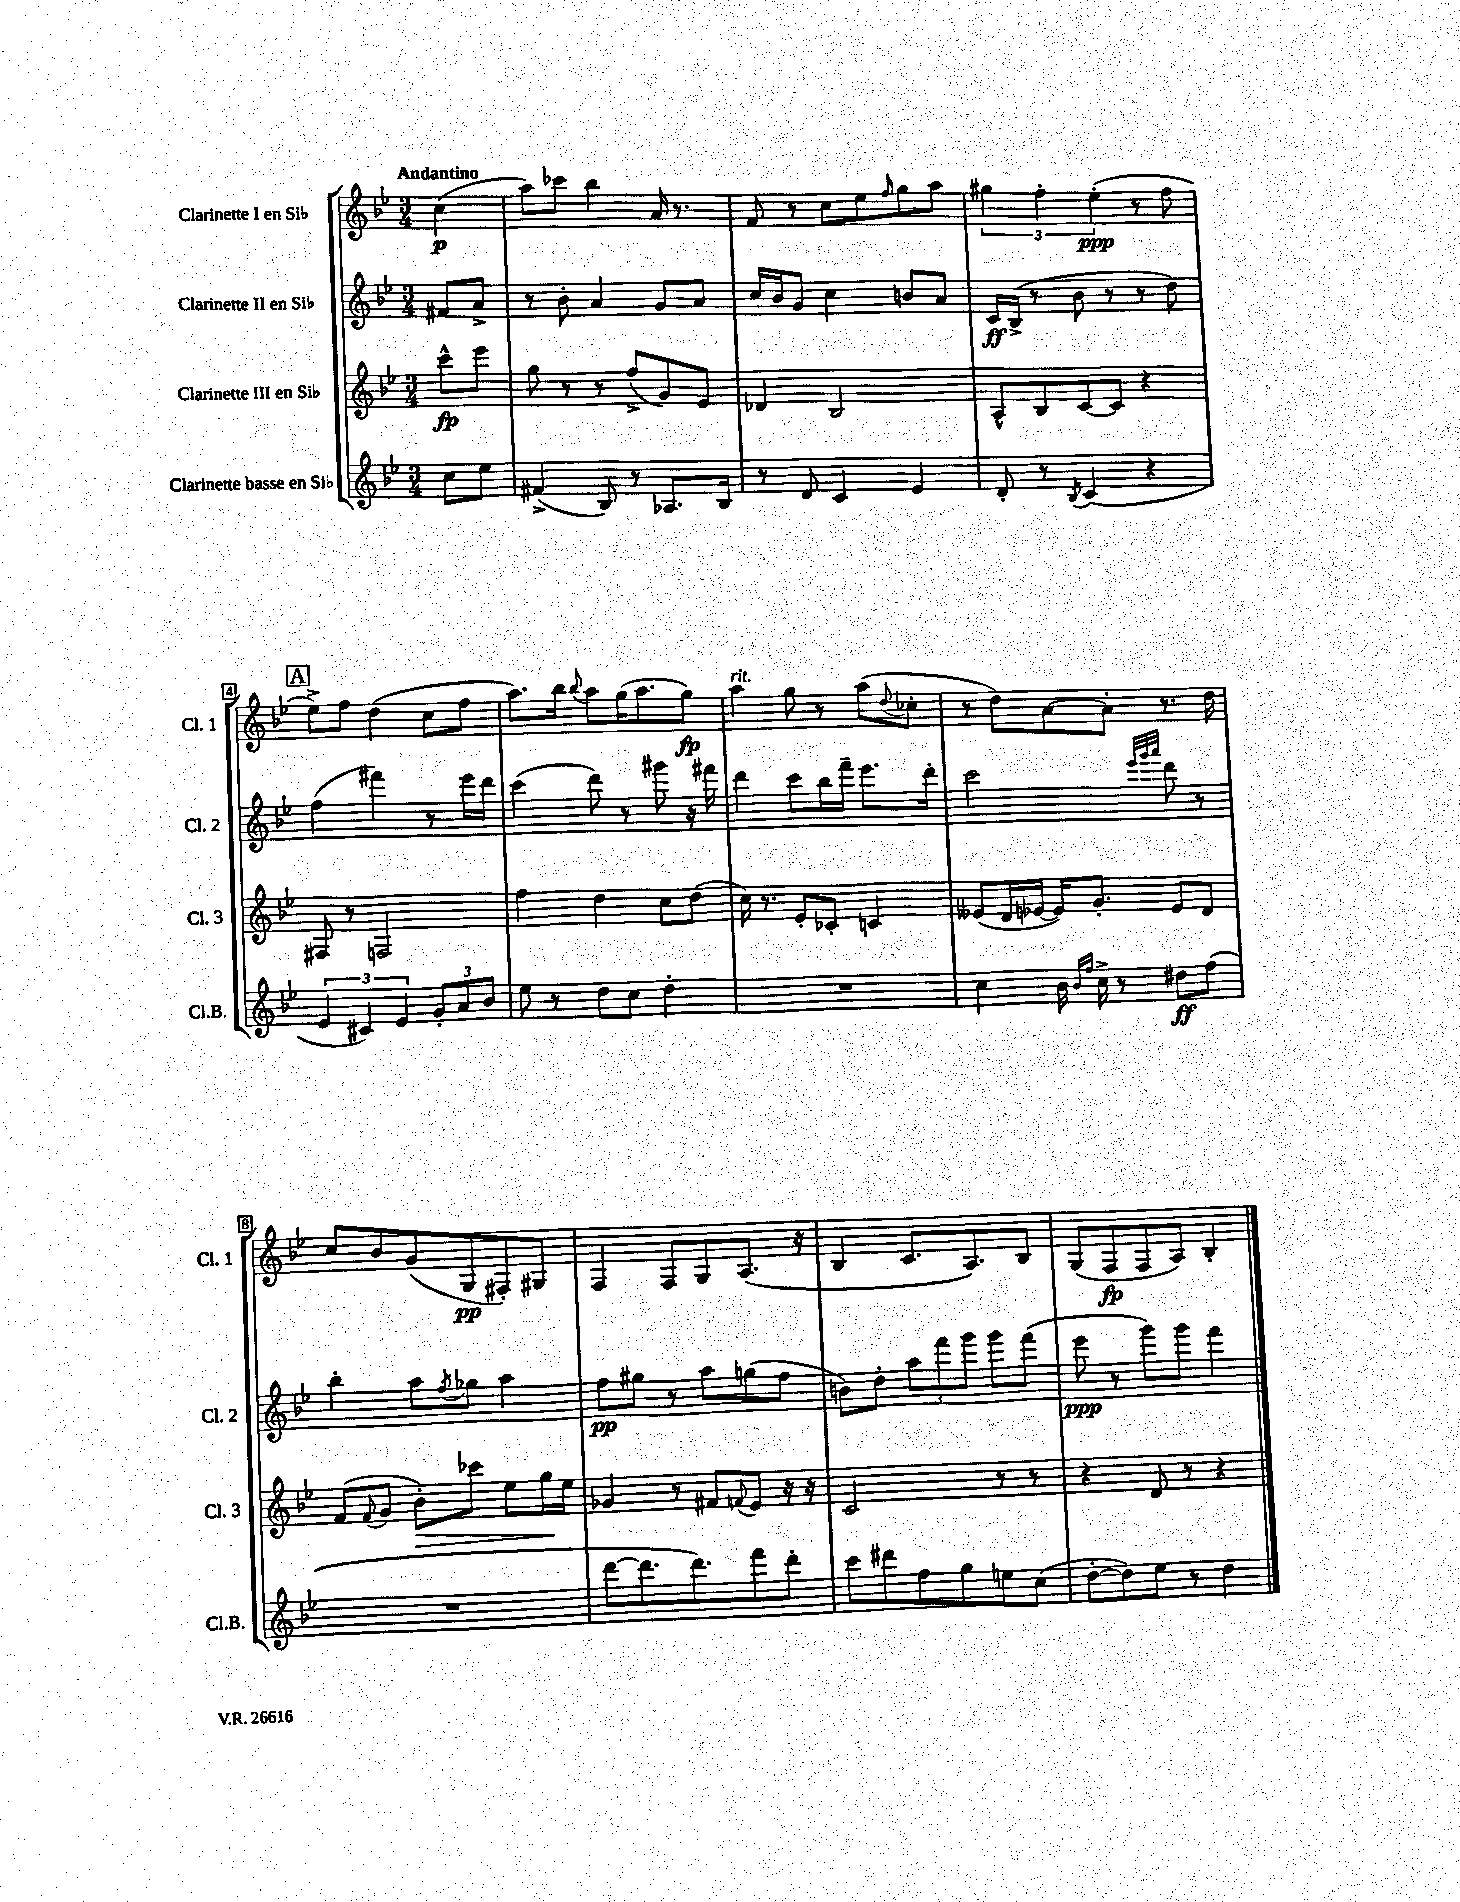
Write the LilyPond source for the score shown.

<<
\new StaffGroup <<
\new Staff = "s0" \with { instrumentName = "Clarinette I en Sib" shortInstrumentName = "Cl. 1" } {
    \clef treble \key bes \major \numericTimeSignature \time 3/4 \partial 4 \tempo "Andantino"
    c''4\p( |
    a''8) ces'''8 bes''4 a'16 r8. |
    f'8 r8 c''8 ees''8 \grace { f''16 } g''8 a''8 |
    \tuplet 3/2 { gis''4 f''4-. ees''4-.\ppp( } r8 f''8 |
    \mark \markup { \box "A" } ees''8->) f''8 d''4( c''8 f''8 |
    a''8.) bes''16 \appoggiatura { bes''8 } a''8 g''16( a''8. g''8\fp) |
    a''4^\markup { \italic "rit." } g''8 r8 a''8( \appoggiatura { d''8 } ces''8-. |
    r8 d''8) a'8~ a'8-. r8. d''16 |
    c''8 bes'8 g'8( g8\pp fis8-.) gis8 |
    f4 f8 g8 a8.( r16 |
    bes4 c'8. a8.) bes8 |
    g8( f8\fp f8 a8) bes4-. \bar "|." |
}
\new Staff = "s1" \with { instrumentName = "Clarinette II en Sib" shortInstrumentName = "Cl. 2" } {
    \clef treble \key bes \major \numericTimeSignature \time 3/4 \partial 4
    fis'8 a'8-> |
    r8 bes'8-. a'4 g'8 a'8 |
    c''16 bes'16 g'8 c''4 b'8 a'8 |
    c'16\ff bes16->( r8 bes'8 r8 r8 d''8) |
    \mark \markup { \box "A" } f''4( fis'''4) r8 ees'''16 d'''16 |
    c'''4( d'''8) r8 gis'''8 r16 fis'''16 |
    d'''4 c'''8 bes''16 f'''16-- ees'''8. d'''16-. |
    c'''2 \grace { ees'''32 g'''32 a'''32 } d'''8 r8 |
    bes''4-. a''8 \acciaccatura { f''8 } ges''8 a''4 |
    f''8\pp gis''8 r8 a''8 g''8( f''8 |
    b'8) d''8-. \tuplet 3/2 { a''8 f'''8 g'''8 } g'''8 f'''8( |
    ees'''8\ppp r8 g'''8) g'''8 f'''4 \bar "|." |
}
\new Staff = "s2" \with { instrumentName = "Clarinette III en Sib" shortInstrumentName = "Cl. 3" } {
    \clef treble \key bes \major \numericTimeSignature \time 3/4 \partial 4
    c'''8-^\fp ees'''8 |
    g''8 r8 r8 f''8->( g'8) ees'8 |
    des'4 bes2 |
    a8-^ bes8 c'8~ c'8 r4 |
    \mark \markup { \box "A" } fis8 r8 f2 |
    f''4 d''4 c''8 d''8( |
    c''16) r8. ees'8-. ces'8-. c'4 |
    eeses'8( d'16 ees'16~ ees'16) g'8.-. ees'8 d'8 |
    f'8( \appoggiatura { f'8 } g'8 bes'8-.\>) ces'''8 ees''8 g''16\! ees''16 |
    ges'4 r8 fis'8 \appoggiatura { f'8 } ees'8 r16 r16 |
    c'2 r8 r8 |
    r4 d'8 r8 r4 \bar "|." |
}
\new Staff = "s3" \with { instrumentName = "Clarinette basse en Sib" shortInstrumentName = "Cl.B." } {
    \clef treble \key bes \major \numericTimeSignature \time 3/4 \partial 4
    c''8 ees''8 |
    fis'4->( bes8) r8 aes8. bes16 |
    r8 d'8 c'4 ees'4 |
    d'8-. r8 \acciaccatura { bes8 } c'4( r4 |
    \mark \markup { \box "A" } \tuplet 3/2 { ees'4 cis'4) ees'4 } \tuplet 3/2 { g'8-. a'8 bes'8 } |
    ees''8 r8 d''8 c''8 d''4-. |
    R2. |
    c''4 bes'16 \grace { bes'16 f''16 } c''16-> r8 dis''8\ff f''8( |
    R2. |
    d'''8~ d'''8. d'''8.) f'''8 d'''8-. |
    c'''8 dis'''8 f''8 g''8 e''8 c''8( |
    d''8~-. d''8) ees''8 r8 d''4 \bar "|." |
}
>>
>>
\layout { \context { \Score \override BarNumber.stencil = #(make-stencil-boxer 0.1 0.3 ly:text-interface::print) } }
